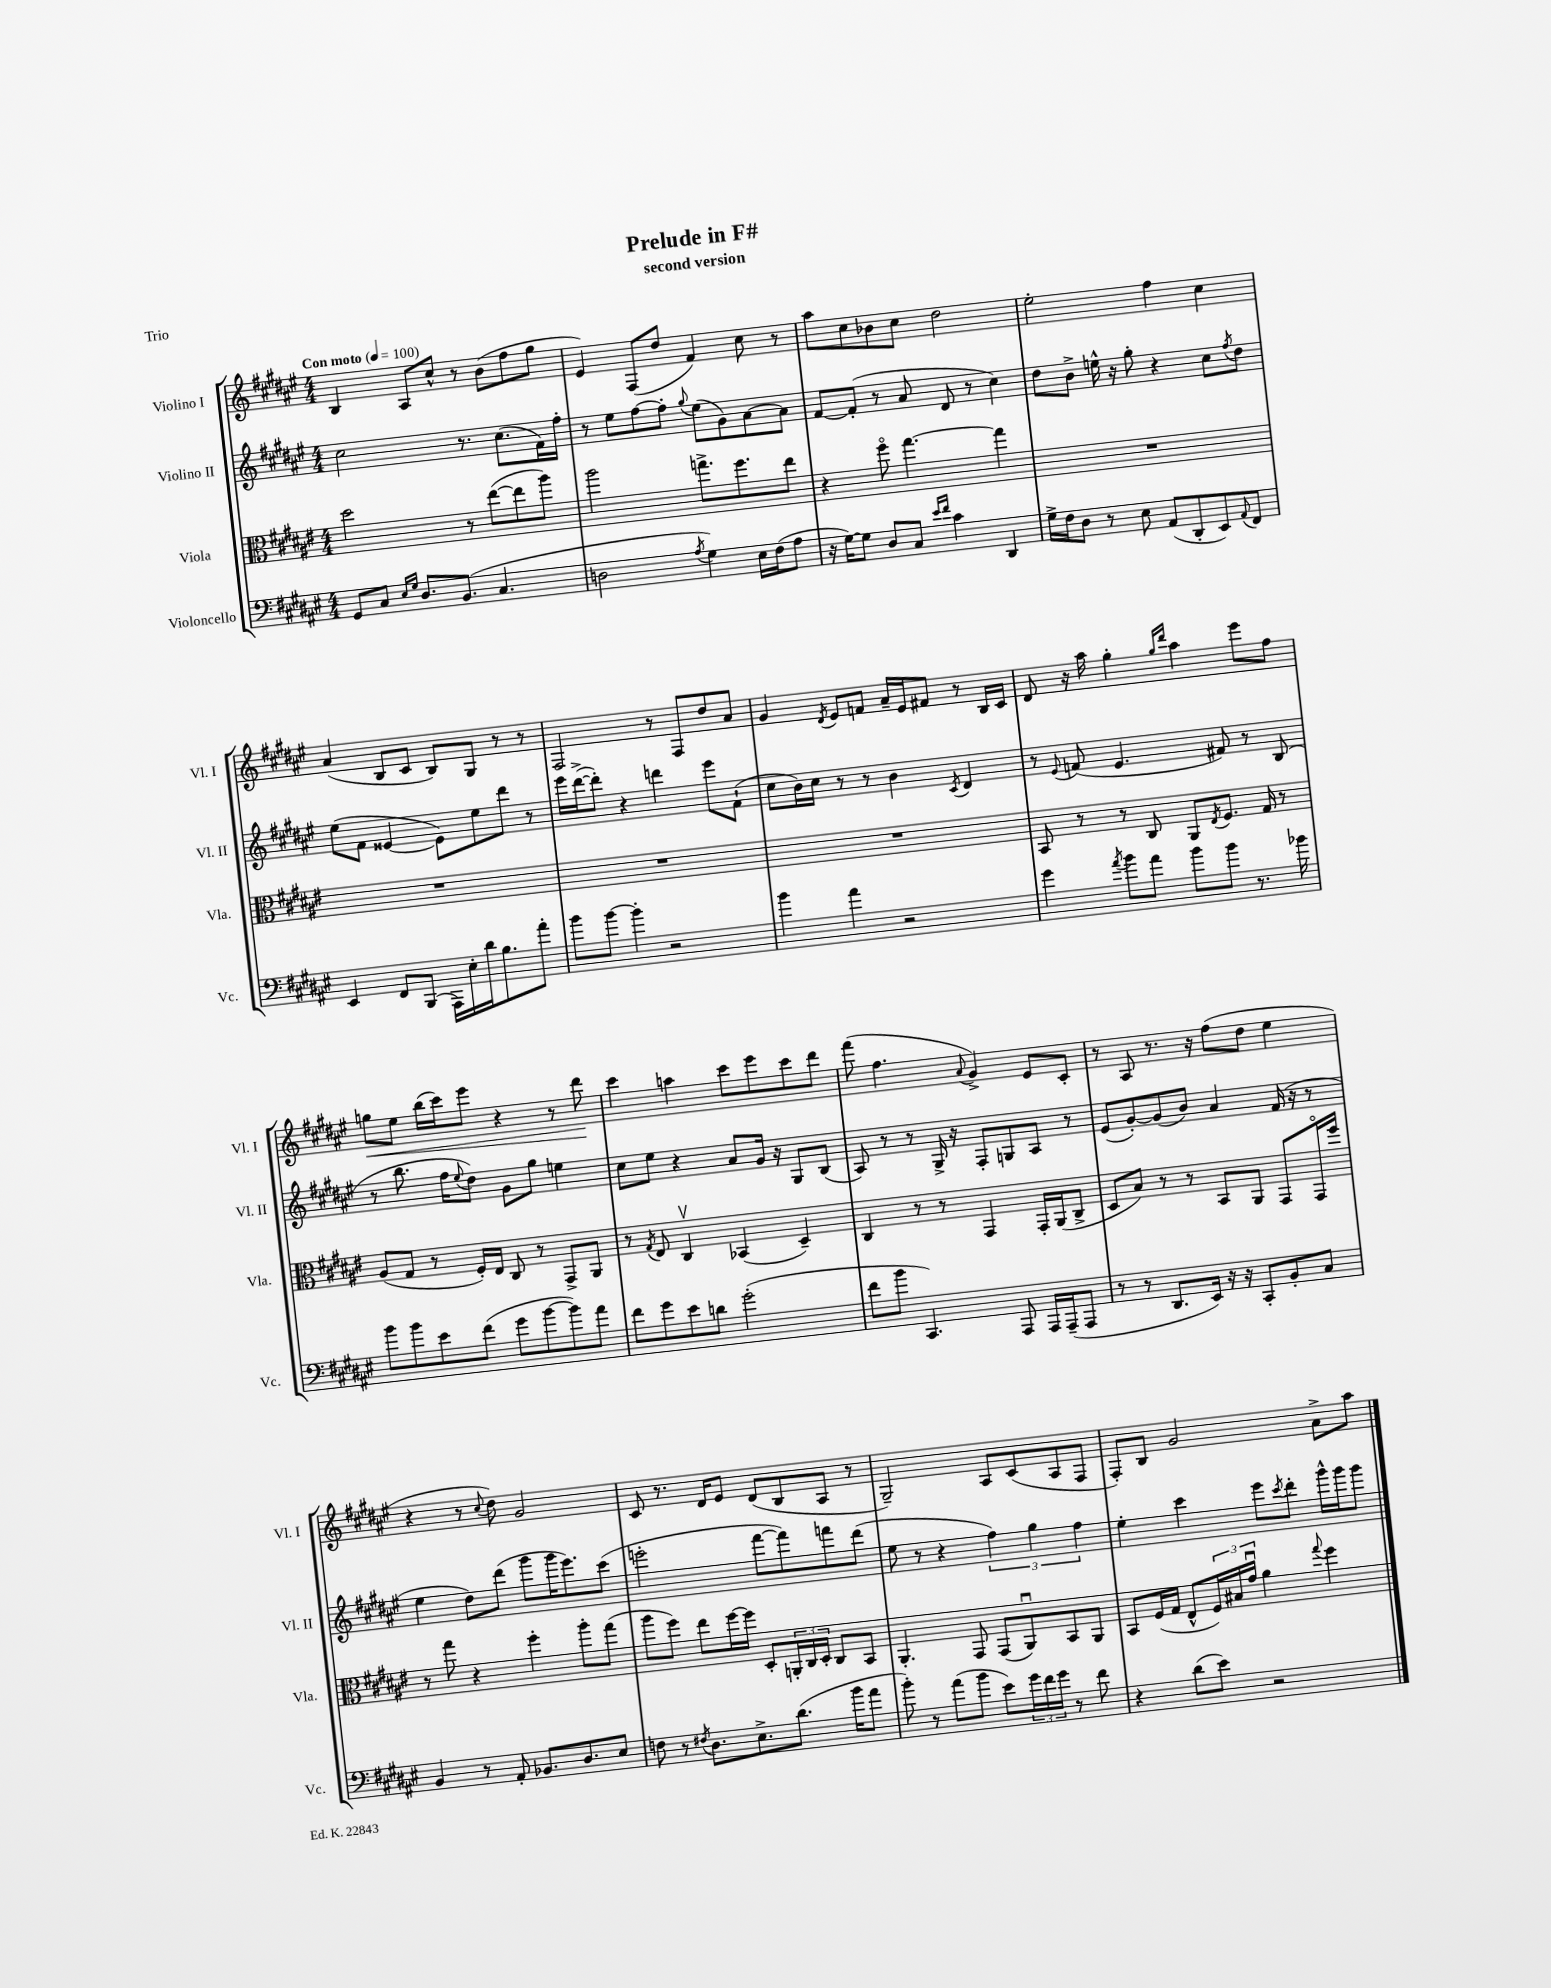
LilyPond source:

\header { title = "Prelude in F#" subtitle = "second version" piece = "Trio" }
<<
\new StaffGroup <<
\new Staff = "s0" \with { instrumentName = "Violino I" shortInstrumentName = "Vl. I" } {
    \clef treble \key fis \major \numericTimeSignature \time 4/4 \tempo "Con moto" 4 = 100
    b4 ais8 cis''8-^ r8 b'8( fis''8 gis''8 |
    eis'4) fis8( dis''8 fis'4) cis''8 r8 |
    ais''8 cis''8 bes'8 cis''8 dis''2 |
    eis''2-. fis''4 cis''4 |
    ais'4( b8 cis'8 b8) gis8 r8 r8 |
    fis2 r8 fis8 dis''8 ais'8 |
    gis'4 \acciaccatura { dis'8 } eis'8 f'8 ais'16-- eis'16 fis'8 r8 b16 cis'16 |
    dis'8 r16 ais''16 gis''4-. \grace { gis''16 dis'''16 } ais''4 eis'''8 fis''8 |
    g''8\< eis''8 b''16( cis'''16) eis'''8 r4 r8 dis'''8\! |
    cis'''4 a''4 cis'''8 eis'''8 cis'''8 dis'''8 |
    fis'''8( fis''4. \appoggiatura { ais'8 } gis'4->) eis'8 cis'8-. |
    r8 ais8 r8. r16 fis''8( dis''8 eis''4 |
    r4 r8 \appoggiatura { cis''8 } dis''8) gis'2 |
    cis'8 r8. dis'16 eis'8 dis'8( b8 ais8 r8 |
    gis2--) ais8 cis'8( ais8 fis8 |
    fis8-.) b8 gis'2 ais'8-> ais''8 \bar "|." |
}
\new Staff = "s1" \with { instrumentName = "Violino II" shortInstrumentName = "Vl. II" } {
    \clef treble \key fis \major \numericTimeSignature \time 4/4
    cis''2 r8. cis''8.( fis'16) fis''16-. |
    r8 eis''8 fis''8~ fis''8-. \appoggiatura { gis''8 } eis''8( gis'8) ais'8~ ais'8 |
    fis'8~ fis'8-.( r8 ais'8 dis'8 r8 cis''4) |
    dis''8 b'8-> e''16-^ r16 gis''8-. r4 cis''8 \acciaccatura { fis''8 } dis''8 |
    eis''8( fis'8 eisis'4~ eisis'8) eis''8 dis'''8 r8 |
    eis'''16 dis'''16~->( dis'''8-.) r4 d'''4 eis'''8 fis'8-!( |
    cis''8 b'16) cis''16 r8 r8 b'4 \acciaccatura { cis'8 } dis'4 |
    r8 \appoggiatura { eis'8 } f'8( eis'4. fis'8) r8 b8( |
    r8 b''8. fis''16 \appoggiatura { eis''8 } dis''8) gis'8 gis''8 e''4 |
    cis''8 eis''8 r4 ais'8 gis'16 r16 gis8 b8( |
    ais8) r8 r8 gis16-> r16 fis8-. g8 ais8 r8 |
    eis'8( gis'8~-.) gis'8( b'8) ais'4 fis'16( r16 r8 |
    eis''4 dis''8) dis'''8( gis'''8 gis'''16 eis'''8.) cis'''8( |
    e'''2-. fis'''8~ fis'''8) f'''8 dis'''8( |
    eis''8 r8 r4 \tuplet 3/2 { fis''4) gis''4 fis''4 } |
    eis''4-. cis'''4 eis'''8 \acciaccatura { cis'''8 } dis'''8-. gis'''16-^ gis'''16 gis'''8 \bar "|." |
}
\new Staff = "s2" \with { instrumentName = "Viola" shortInstrumentName = "Vla." } {
    \clef alto \key fis \major \numericTimeSignature \time 4/4
    dis''2 r8 eis''8~( eis''8 ais''8) |
    ais''2 g''8.-> fis''8. eis''8 |
    r4 fis''8\flageolet gis''4.~ gis''4 |
    R1 |
    R1 |
    R1 |
    R1 |
    b,8 r8 r8 cis8 ais,8 \acciaccatura { eis8 } fis8. gis16 r8 |
    ais8( gis8 r8 fis16-.) eis16 cis8 r8 gis,8-> ais,8 |
    r8 \acciaccatura { gis8 } eis8 cis4\upbow bes,4( dis4--) |
    cis4 r8 r8 gis,4 gis,16-. ais,16( cis8-> |
    dis8 b8) r8 r8 b,8 ais,8 gis,8 gis,16\flageolet fis''16 |
    r8 gis''8 r4 fis''4-. ais''8-. gis''8( |
    ais''8 fis''8) eis''8 fis''16~ fis''16 dis8-. \tuplet 3/2 { a,16-. cis16 dis16-. } cis8 b,8 |
    ais,4.-. gis,8 gis,8( ais,8\downbow) b,8 ais,8 |
    b,8 fis16( gis16 eis8-^ \tuplet 3/2 { fis16) bis16 gis'16\downbow } ais'4 \appoggiatura { gis''8 } fis''4 \bar "|." |
}
\new Staff = "s3" \with { instrumentName = "Violoncello" shortInstrumentName = "Vc." } {
    \clef bass \key fis \major \numericTimeSignature \time 4/4
    gis,8 cis8 \grace { eis16 gis16 } dis8. b,8.( cis4. |
    d2 \acciaccatura { ais8 } gis4) eis16 fis16( ais8 |
    r16 gis16~) gis8 dis8 cis8 \grace { eis'16 fis'16 } cis'4 dis,4 |
    gis16-> fis16 dis8 r8 eis8 ais,8( dis,8-. eis,8) \appoggiatura { ais,8 } fis,8 |
    eis,4 fis,8 b,,8( ais,,16) eis16-. dis'16 b8. ais'8-. |
    b'8 b'8~ b'4-. r2 |
    b'4 ais'4 r2 |
    gis'4 \acciaccatura { ais'8 } b'8 ais'8 b'8 b'8 r8. bes'16 |
    b'8 b'8 eis'8 fis'8( gis'8 b'8~ b'8) ais'8 |
    fis'8 gis'8 eis'8 d'8 gis'2-.( |
    fis'8 b'8 cis,4.) ais,,8 ais,,16 ais,,16--( ais,,8 |
    r8 r8 dis,8. eis,16) r16 r16 cis,8-. b,8-. cis8 |
    b,4 r8 ais,8-. bes,8. dis8. eis8 |
    f8 r8 \acciaccatura { fis8 } dis8. eis8.-> dis'8.( b'16 ais'8 |
    b'8-.) r8 ais'8( b'8 eis'8) \tuplet 3/2 { gis'16 fis'16 gis'16 } r8 fis'8 |
    r4 dis'8( eis'8) r2 \bar "|." |
}
>>
>>
\layout { \context { \Score \remove "Bar_number_engraver" } }
